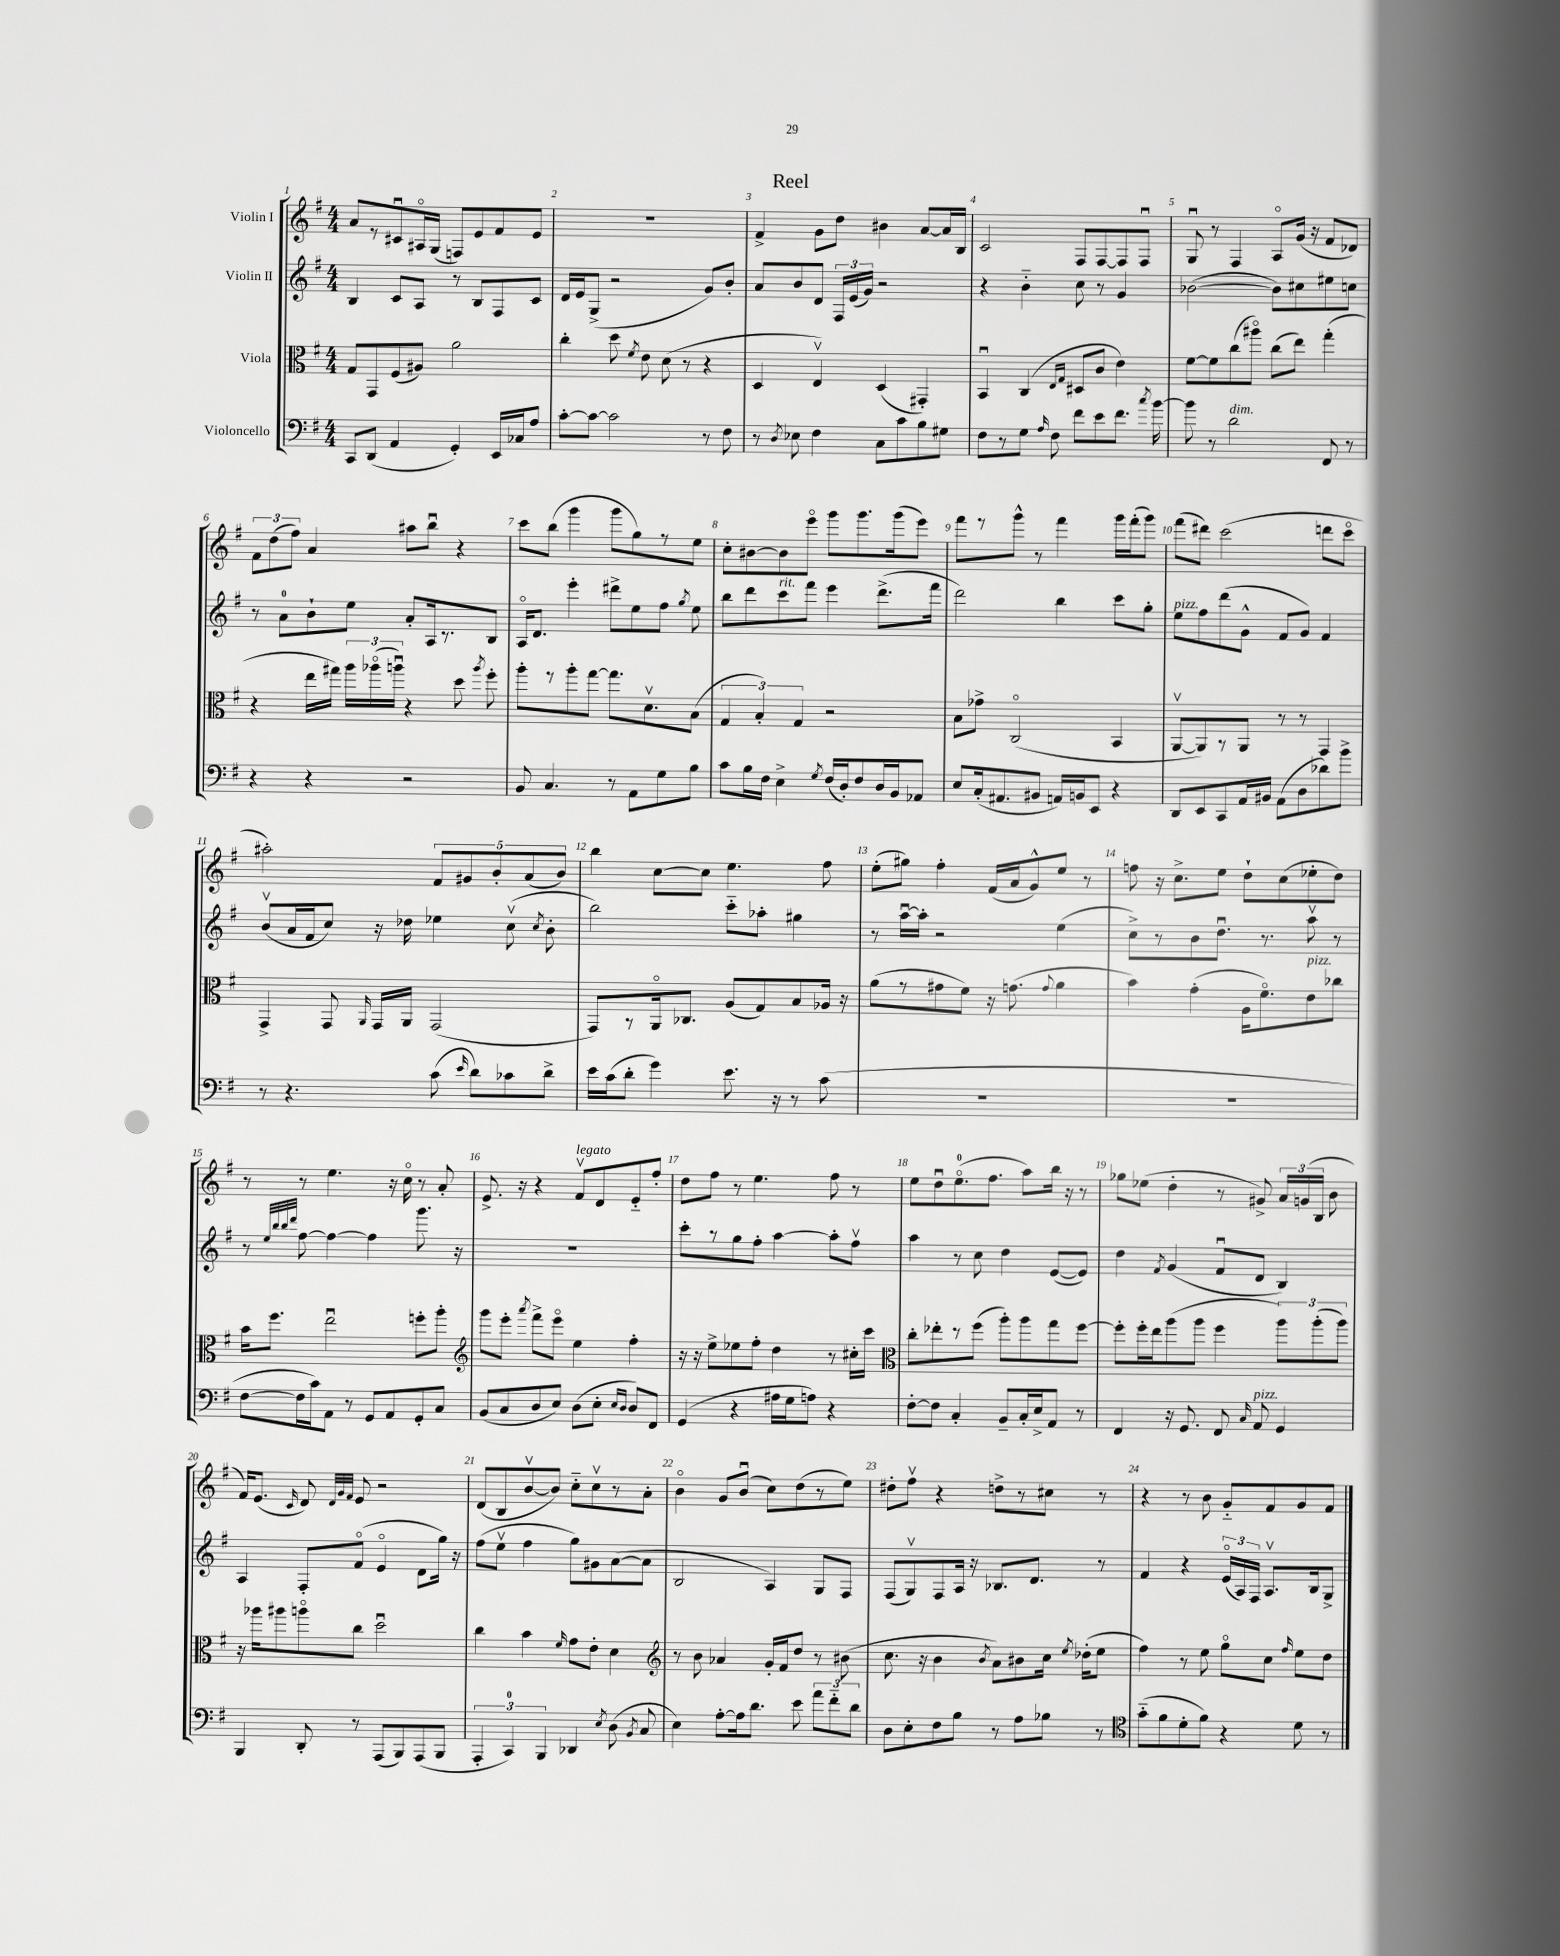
\header { title = "Reel" }
<<
\new StaffGroup <<
\new Staff = "s0" \with { instrumentName = "Violin I" } {
    \clef treble \key g \major \numericTimeSignature \time 4/4
    \autoBeamOff a'8[ r8 cis'8\downbow ais16\flageolet g16]( f8[) e'8 fis'8 e'8] |
    R1 |
    fis'4-> g'8[ d''8] bis'4 a'8[~ a'16 b16] |
    c'2 fis8[ fis8~ fis8 fis8]\downbow |
    g8\downbow r8 fis4 a8[\flageolet g'16]( r16 fis'8[ des'8]) |
    \tuplet 3/2 { fis'8[ d''8( fis''8]) } a'4 ais''8[ b''8]\downbow r4 |
    c'''8[ b''8]( g'''4 g'''8[ g''8) r8 e''8] |
    c''8[-. bis'8~ bis'8 e'''8]\flageolet g'''8[ g'''8. g'''16( e'''8]) |
    fis'''8[ r8 g'''8]-^ r8 fis'''4 g'''16[ fis'''16-.( g'''8]) |
    fis'''8[( dis'''8]) c'''2( d'''8[ c'''8]\flageolet |
    ais''2-.) \tuplet 5/4 { fis'8[ gis'8 b'8-. a'8( b'8]) } |
    b''4 c''8[~ c''8] e''4. fis''8 |
    e''8[-.( gis''8]) fis''4-. fis'16[( a'16 g'8-^) e''8] r8 |
    f''8 r16 c''8.[-> e''8] d''8[-! c''8( ees''8-. d''8]) |
    r8 r8 e''4. r16 c''16\flageolet r8 a'8-. |
    e'8.-> r16 r4 fis'8[\upbow^\markup { \italic "legato" } d'8 e'8-_ fis''8]-. |
    d''8[ fis''8] r8 e''4. fis''8 r8 |
    e''8[ d''8\downbow e''8.-0\flageolet( fis''8.] a''8[) b''16] r16 r8 |
    ges''8[ ees''8]( d''4-. r8 gis'8->) \tuplet 3/2 { a'16[ g'16( b16] } b'8 |
    fis'16[) e'8.]( \grace { c'16 } d'8) \grace { d'32[ g'32 fis'32] } e'8 r2 |
    d'8[( b8 b'8~\upbow b'8]) c''8[-_ c''8\upbow r8 a'8]-. |
    b'4\flageolet g'8[ b'8]\downbow( c''8[) d''8( r8 e''8]) |
    dis''8[-. fis''8]\upbow r4 d''8[-> r8 cis''8] r8 |
    r4 r8 b'8 g'8[-_ fis'8 g'8 fis'8] \bar "|." |
}
\new Staff = "s1" \with { instrumentName = "Violin II" } {
    \clef treble \key g \major \numericTimeSignature \time 4/4
    \autoBeamOff b4 c'8[ a8] r8 b8[ fis8 c'8] |
    d'16[ e'16 g8]->( r2 g'8[) b'8]-. |
    a'8[ b'8 d'8] \tuplet 3/2 { fis16[ e'16( g'16]) } r2 |
    r4 b'4-_ c''8 r8 g'4 |
    bes'2~( bes'8[) cis''8 eis''8 c''8] |
    r8 a'8[-0 b'8-! e''8] a'8[-. a16 r8. b8] |
    a16[\flageolet d'8.] e'''4-. dis'''8[-> e''8 fis''8] \acciaccatura { g''8 } e''8 |
    b''8[ d'''8 c'''8^\markup { \italic "rit." } fis'''8] e'''4 d'''8.[->( fis'''16] |
    d'''2) b''4 c'''8[ g''8]-. |
    e''8[^\markup { \italic "pizz." } fis''8 d'''8( g'8]-^ fis'8[ g'8]) fis'4 |
    b'8[\upbow( a'16 fis'16 c''8]) r16 des''16 ees''4 c''8\upbow( \acciaccatura { c''8 } b'8-. |
    b''2) c'''8[-_ aes''8]-. gis''4 |
    r8 a''16[~\downbow a''16]-. r2 e''4( |
    c''8[->) r8 b'8 d''8.]\downbow r8. a''8\upbow r8 |
    r8 \grace { e''32[ b''32 b''32 d'''32] } fis''8~ fis''4~ fis''4 g'''8. r16 |
    R1 |
    c'''8[-. r8 g''8 fis''8]-. a''4~ a''8[-. fis''8]\upbow |
    a''4 r8 c''8 d''4 e'8[~( e'8]) |
    d''4 \acciaccatura { fis'8 } g'4( fis'8[\downbow d'8] b4) |
    a4 fis8[-. fis'8]\flageolet( e'4\flageolet d'8[ g''16]) r16 |
    fis''8[( e''8]\upbow fis''4 g''8[) gis'8 a'8~( a'8] |
    b2 a4) g8[ fis8] |
    fis8[( g8\upbow) fis8 a16] r16 bes8.[ d'8.] r8 |
    fis'4 r4 \tuplet 3/2 { e'16[\flageolet( a16) fis16] } a8.[\upbow b16 g8]-> \bar "|." |
}
\new Staff = "s2" \with { instrumentName = "Viola" } {
    \clef alto \key g \major \numericTimeSignature \time 4/4
    \autoBeamOff g8[ g,8 fis8( ais8]) a'2 |
    c''4-. d''8 \acciaccatura { fis'8 } e'8 d'8( r8 r4 |
    d4 e4\upbow) d4( gis,4-.) |
    b,4\downbow c4( \grace { e16[ g16] } dis8[ c'8] e'4) |
    fis'8[~ fis'8 c''8( ais''8]\flageolet) c''8[( e''8]) g''4-.( |
    r4 e''16[ gis''16]) \tuplet 3/2 { a''16[ aes''16\flageolet( a''16]\downbow) } r4 d''8 \acciaccatura { a''8 } fis''8-. |
    a''8[-. r8 a''8-. g''8]~ g''8.[ d'8.\upbow b8]( |
    \tuplet 3/2 { g4 b4-.) g4 } r2 |
    b8[ ges'8]-> c2\flageolet( b,4 |
    a,8[~\upbow a,8) r8 a,8] r8 r8 g,4 |
    g,4-> g,8 \grace { a,16 } g,16[ a,16] g,2( |
    g,8[) r8 a,16\flageolet ces8.] a8[( g8) b8 aes16] r16 |
    a'8[( r8 gis'8 fis'8]) r16 g'8.( \appoggiatura { g'8 } a'4 |
    b'4) g'4-.( a16[ fis'8.\flageolet) e'8^\markup { \italic "pizz." } ces''8] |
    b'16[ fis''8.] e''2\downbow f''8[-. a''8]-. |
    \clef treble g'''8[ e'''8]-. \acciaccatura { a'''8 } fis'''8[-> e'''8]\flageolet e''4 fis''4-. |
    r16 r16 e''8[-> ees''8 fis''8]-. d''4 r8 cis''16[-. c'''16] |
    \clef alto c''8[-. ees''8-. r8 fis''8]( a''8[-.) a''8 g''8 fis''8]~ |
    fis''8[-. fis''16-. e''16 a''8( a''8] fis''4 \tuplet 3/2 { a''8[) a''8-.( a''8]) } |
    r16 aes''16[ ais''8 a''8\flageolet c''8] d''2\downbow |
    c''4 b'4 \grace { fis'16 } g'8[ e'8]-. d'4 |
    \clef treble r8 b'8 aes'4 g'16[-. fis'16 d''8] r8 bis'8( |
    c''8. r16 b'4 \acciaccatura { b'8 } a'8[) bis'8 c''16] \acciaccatura { e''8 } des''16[-.( e''8] |
    fis''4) r8 e''8 g''8[\flageolet c''8] \grace { fis''16 } e''8[ d''8] \bar "|." |
}
\new Staff = "s3" \with { instrumentName = "Violoncello" } {
    \clef bass \key g \major \numericTimeSignature \time 4/4
    \autoBeamOff c,8[ d,8]( a,4 g,4-.) e,16[ ces16 a8] |
    c'8[~-. c'8]~ c'2 r8 fis8 |
    r8 \acciaccatura { d8 } ees8 fis4 c8[ c'8 b8 gis8] |
    fis8[ r8 g8] \grace { a16 } fis8 fis'8[ e'8 fis'8.] \acciaccatura { c''8 } b'16~ |
    b'8 r8 d'2^\markup { \italic "dim." } fis,8 r8 |
    r4 r4 r2 |
    b,8 c4. r8 a,8[ g8 b8] |
    c'8[ b16 fis16] e4-> \acciaccatura { g8 } fis16[( d16-.) fis8 d16 b,16 aes,8] |
    e8[ c16-.( ais,8. bis,8] a,16[) b,16 e,8] r4 |
    d,8[ e,8 c,8 a,16 bis,16] a,8[( d8 des'8) b'8]-> |
    r8 r4. c'8( \grace { e'16 } d'8[) ces'8 d'8]-> |
    e'16[ c'16( d'8]-. g'4) e'8. r16 r8 c'8( |
    R1 |
    R1 |
    fis8[~ fis16 c'16) a,8] r8 g,8[ a,8 g,8-. c8] |
    b,8[( c8 d8 e8]) d8[( e8]-. \grace { e16[ d16] } d8[) fis,8] |
    g,4( r4 ais16[ g16 a8]) r4 |
    fis8[~-. fis8] c4-. b,8[-- c16-. e16-> a,8] r8 |
    fis,4 r16 g,8. fis,8 \grace { c16 } a,8^\markup { \italic "pizz." } g,4 |
    b,,4 d,8-. r8 a,,8[( b,,8) a,,8( b,,8] |
    \tuplet 3/2 { a,,4-. c,4-0) b,,4 } des,4 \acciaccatura { e8 } d8( \acciaccatura { b,8 } c8 |
    e4) a8[~-. a16 d'8.] e'8 \tuplet 3/2 { a'8[ fis'8-_ d'8] } |
    d8[ e8-. fis8 b8] r8 a8[ bes8] r8 |
    \clef tenor g'8[-_( fis'8 d'8-. fis'8]) r4 d'8 r8 \bar "|." |
}
>>
>>
\layout { \context { \Score \override BarNumber.break-visibility = ##(#f #t #t) barNumberVisibility = #all-bar-numbers-visible } }
